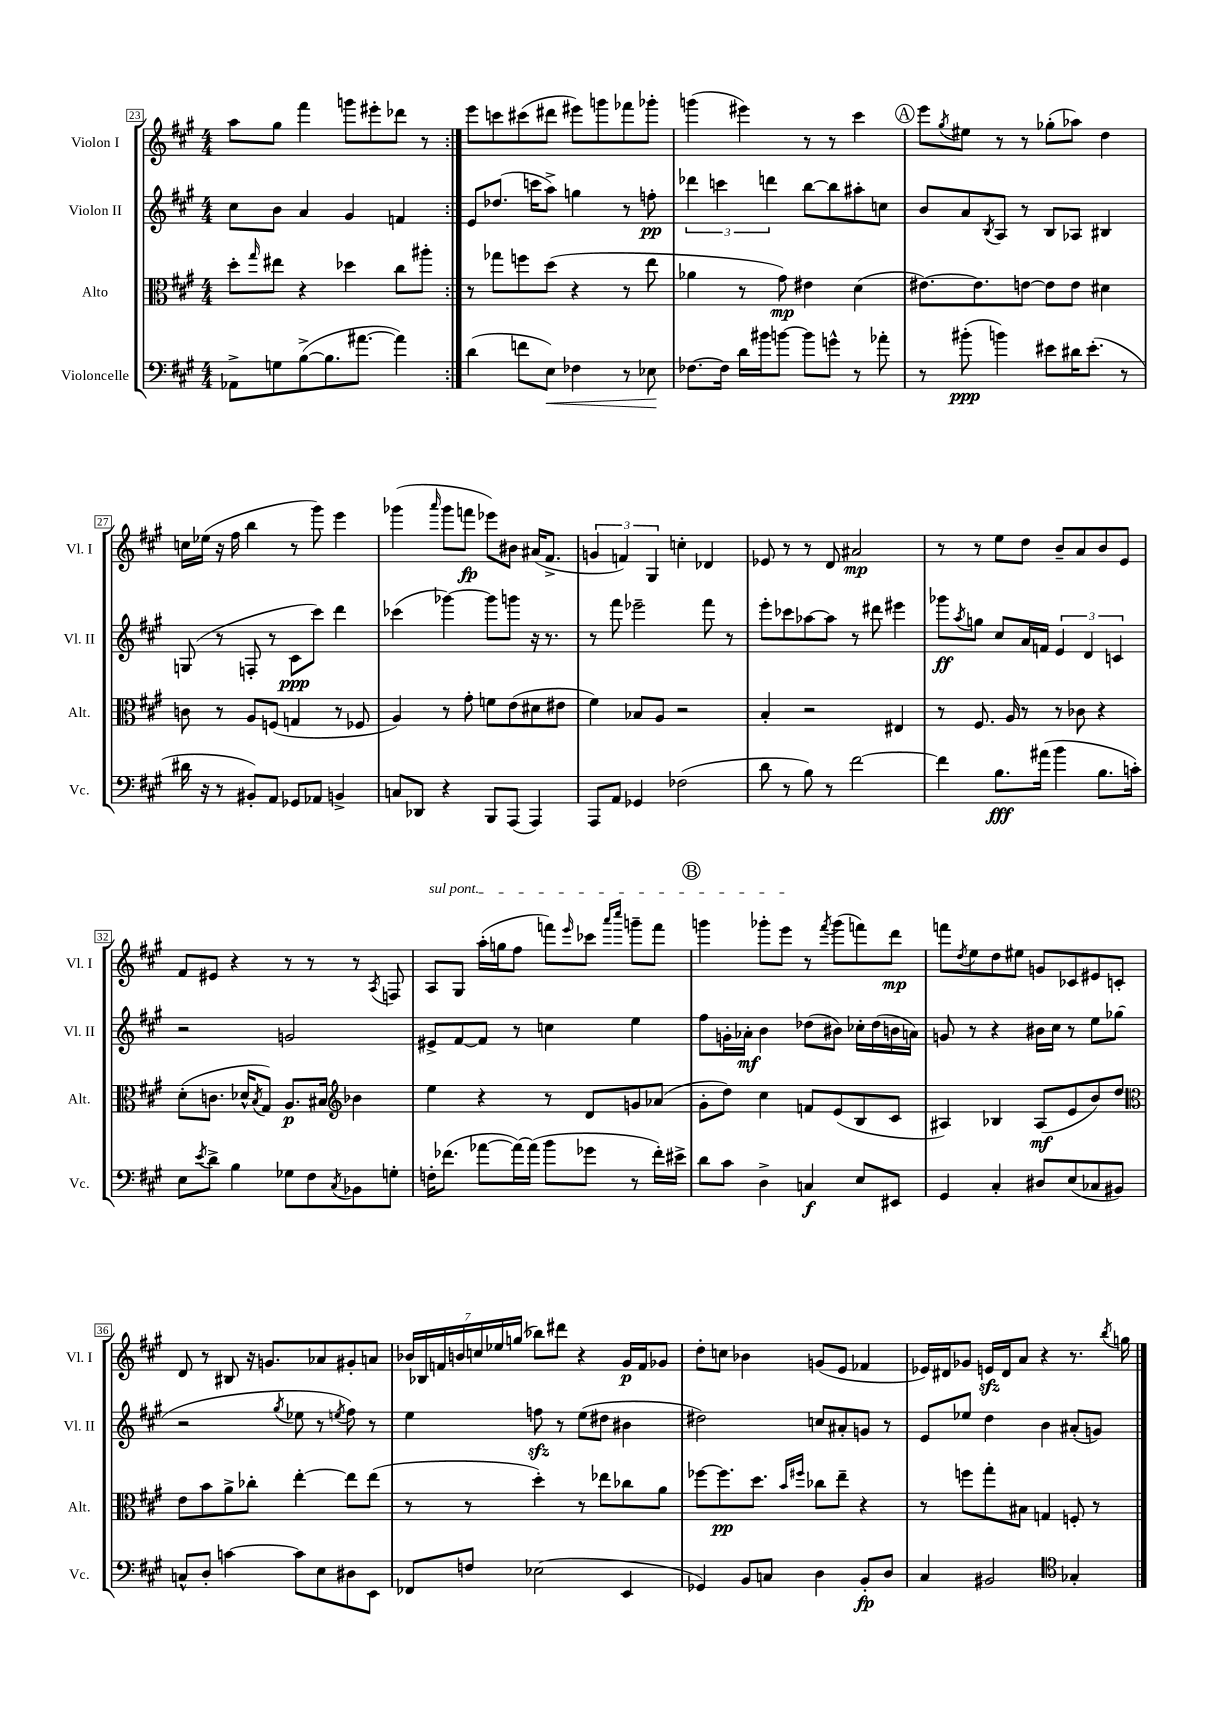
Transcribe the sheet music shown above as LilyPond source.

<<
\new StaffGroup <<
\new Staff = "s0" \with { instrumentName = "Violon I" shortInstrumentName = "Vl. I" } {
    \clef treble \key a \major \numericTimeSignature \time 4/4
    \repeat volta 2 { a''8 gis''8 fis'''4 g'''8 eis'''8-. des'''8 r8 | }
    e'''8 c'''8 cis'''8( dis'''8 eis'''8) g'''8 fes'''8 ges'''8-. |
    g'''4( eis'''4) r8 r8 cis'''4 |
    \mark \markup { \circle "A" } e'''8 \acciaccatura { gis''8 } eis''8 r8 r8 ges''8-.( aes''8) d''4 |
    c''16 ees''16( r16 fis''16 b''4 r8 gis'''8) e'''4 |
    ges'''4( \grace { a'''16 } ges'''8 f'''8\fp ees'''8) bis'8 ais'16( fis'8.-> |
    \tuplet 3/2 { g'4 f'4) gis4 } c''4-. des'4 |
    ees'8 r8 r8 d'8 ais'2\mp |
    r8 r8 e''8 d''8 b'8-- a'8 b'8 e'8 |
    fis'8 eis'8 r4 r8 r8 r8 \acciaccatura { a8 } f8 |
    \once \override TextSpanner.bound-details.left.text = \markup { \italic "sul pont." } a8\startTextSpan gis8 a''16-.( g''16 fis''8 f'''8) \grace { e'''16 } ces'''8 \grace { a'''16 cis''''16 } g'''8-- f'''8 |
    \mark \markup { \circle "B" } g'''4 ges'''8-. e'''8\stopTextSpan r8 \acciaccatura { fis'''8 } ges'''8( f'''8) d'''8\mp |
    f'''8 \acciaccatura { d''8 } e''8 d''8 eis''8 g'8 ces'8 eis'8 c'8-. |
    d'8 r8 bis8 r16 g'8. aes'8 gis'8-. a'8 |
    \tuplet 7/4 { bes'16 bes16 f'16 b'16 c''16 ees''16 g''16( } bes''8) dis'''8 r4 gis'16\p f'16 ges'8 |
    d''8-. c''8 bes'4 g'8( e'8 fes'4 |
    ees'16) dis'16 ges'8 e'16\sfz dis'16 a'8 r4 r8. \acciaccatura { b''8 } g''16 \bar "|." |
}
\new Staff = "s1" \with { instrumentName = "Violon II" shortInstrumentName = "Vl. II" } {
    \clef treble \key a \major \numericTimeSignature \time 4/4
    \repeat volta 2 { cis''8 b'8 a'4 gis'4 f'4 | }
    e'8 des''8.( c'''16 a''8->) g''4 r8 f''8-.\pp |
    \tuplet 3/2 { des'''4 c'''4 d'''4 } b''8~ b''8 ais''8-. c''8 |
    \mark \markup { \circle "A" } b'8 a'8 \acciaccatura { b8 } a8 r8 b8 aes8 bis4 |
    g8( r8 f8-. r8 cis'8\ppp cis'''8) d'''4 |
    ces'''4( ges'''4~) ges'''8 g'''8 r16 r8. |
    r8 fis'''8 ees'''2-- fis'''8 r8 |
    e'''8-. ces'''8 aes''8~ aes''8 r8 dis'''8 eis'''4 |
    ges'''8\ff \acciaccatura { a''8 } g''8 cis''8 a'16 f'16 \tuplet 3/2 { e'4 d'4 c'4 } |
    r2 g'2 |
    eis'8-> fis'8~ fis'8 r8 c''4 e''4 |
    \mark \markup { \circle "B" } fis''8 g'16-. aes'16-.\mf b'4 des''8( bis'8) ces''16-. des''16( b'16 a'16) |
    g'8 r8 r4 bis'16 cis''16 r8 e''8 ges''8( |
    r2 \acciaccatura { gis''8 } ees''8 r8 \acciaccatura { e''8 } fis''8) r8 |
    e''4 f''8\sfz r8 e''8( dis''8 bis'4 |
    dis''2) c''8 ais'8-. g'8 r8 |
    e'8 ees''8 d''4 b'4 ais'8-.( g'8) \bar "|." |
}
\new Staff = "s2" \with { instrumentName = "Alto" shortInstrumentName = "Alt." } {
    \clef alto \key a \major \numericTimeSignature \time 4/4
    \repeat volta 2 { d''8-. \grace { gis''16 } eis''8 r4 des''4 cis''8 ais''8-. | }
    r8 ges''8 f''8 d''8( r4 r8 e''8 |
    aes'4 r8 gis'8\mp) eis'4 d'4( |
    \mark \markup { \circle "A" } eis'8.~) eis'8. e'8~ e'8 e'8 dis'4 |
    c'8 r8 a8 f8( g4 r8 fes8 |
    a4) r8 gis'8-. f'8 e'8( dis'8 eis'8 |
    fis'4) bes8 a8 r2 |
    b4-. r2 eis4 |
    r8 fis8. a16 r8 r8 ces'8 r4 |
    d'8-.( c'8. des'16-^ \acciaccatura { b8 } gis8) a8.\p bis16 \clef treble bes'4 |
    e''4 r4 r8 d'8 g'8 aes'8( |
    \mark \markup { \circle "B" } gis'8-. d''8) cis''4 f'8 e'8( b8 cis'8 |
    ais4) bes4 ais8\mf( e'8 b'8) d''8 |
    \clef alto e'8 b'8 a'8-> ces''8-. e''4~-. e''8 e''8( |
    r8 r8 d''4-.) r8 ees''8 ces''8 a'8 |
    fes''8~ fes''8.\pp d''8. \grace { b'16 fis''16 } ces''8 e''8-- r4 |
    r8 f''8 gis''8-. bis8 g4 f8-. r8 \bar "|." |
}
\new Staff = "s3" \with { instrumentName = "Violoncelle" shortInstrumentName = "Vc." } {
    \clef bass \key a \major \numericTimeSignature \time 4/4
    \repeat volta 2 { aes,8-> g8 b8~->( b8. ais'8.~ ais'4) | }
    d'4( f'8 e8\<) fes4 r8 ees8\! |
    fes8.~ fes16 d'16 bis'16 b'8~ b'8 g'8-^ r8 aes'8-. |
    \mark \markup { \circle "A" } r8 bis'8-.\ppp( b'4) eis'8 dis'16 eis'8.-.( r8 |
    dis'16 r16 r8 bis,8-.) a,8 ges,8 aes,8 b,4-> |
    c8 des,8 r4 b,,8 a,,8( a,,4) |
    a,,8 a,8 ges,4 fes2( |
    d'8 r8 b8) r8 fis'2~ |
    fis'4 b8.\fff ais'16( b'4 b8. c'16-.) |
    e8 \acciaccatura { e'8 } d'8-> b4 ges8 fis8 \acciaccatura { cis8 } bes,8 g8-. |
    f16-. fes'8.( aes'8~ aes'16~) aes'16( b'8 ges'8 r8 fes'16-.) eis'16-> |
    \mark \markup { \circle "B" } d'8 cis'8 d4-> c4\f e8 eis,8 |
    gis,4 cis4-. dis8 e8( ces8 bis,8) |
    c8-^ d8-. c'4~ c'8 e8 dis8 e,8 |
    fes,8 f8 ees2( e,4 |
    ges,4) b,8 c8 d4 b,8-.\fp d8 |
    cis4 bis,2 \clef tenor ges4-. \bar "|." |
}
>>
>>
\layout { \context { \Score currentBarNumber = #23 \override BarNumber.stencil = #(make-stencil-boxer 0.1 0.3 ly:text-interface::print) } }
